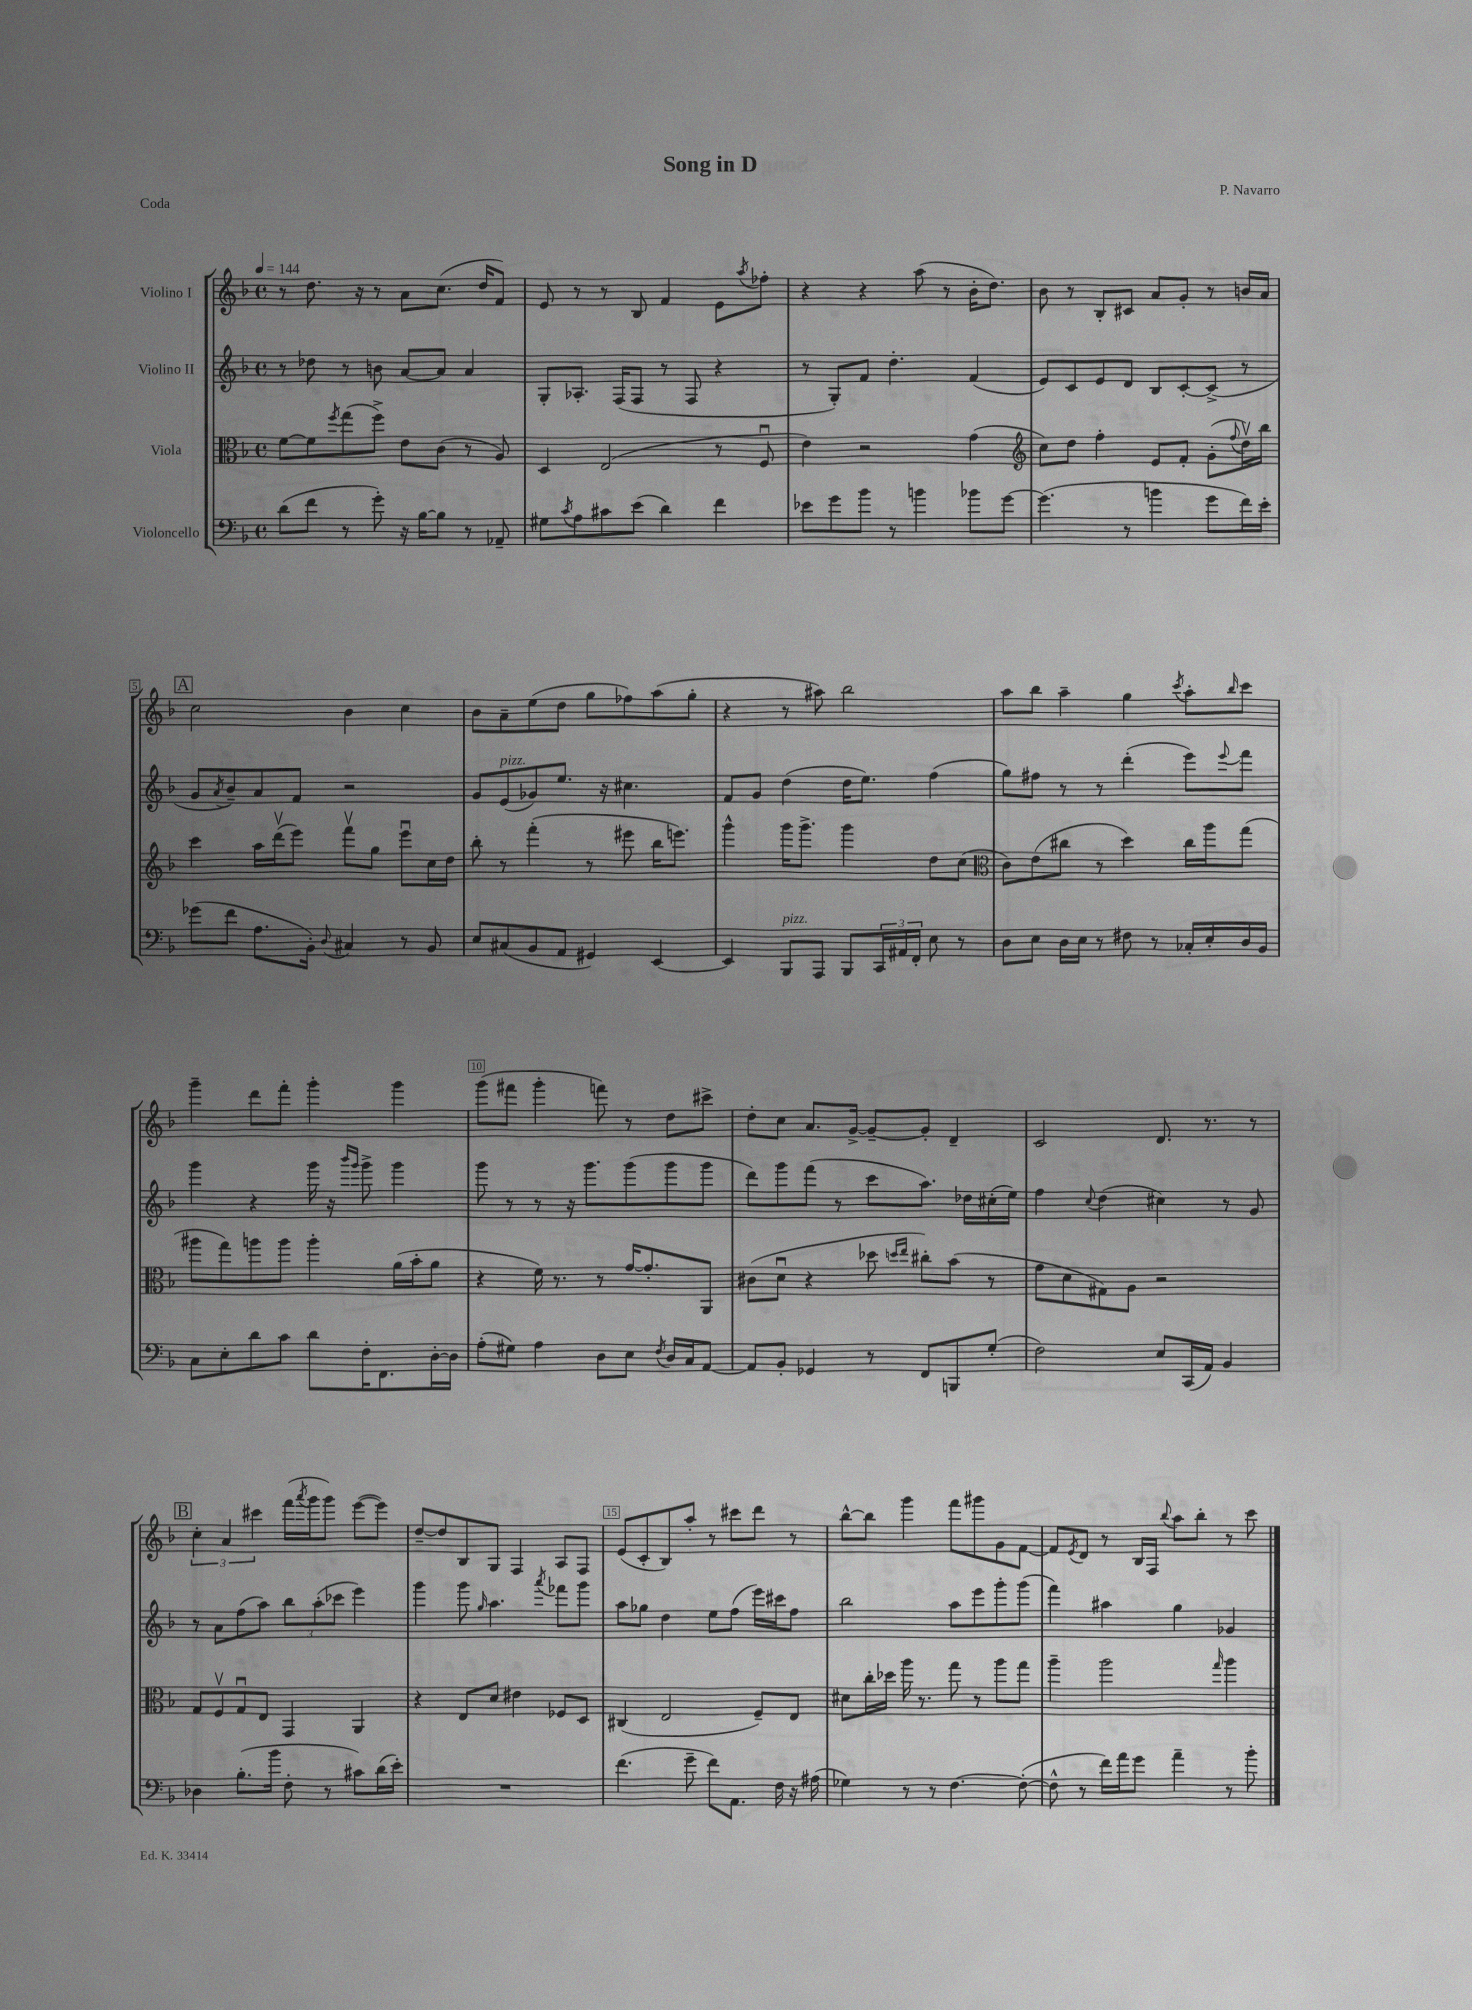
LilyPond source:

\header { title = "Song in D" composer = "P. Navarro" piece = "Coda" }
<<
\new StaffGroup <<
\new Staff = "s0" \with { instrumentName = "Violino I" } {
    \clef treble \key f \major \defaultTimeSignature \time 4/4 \tempo 4 = 144
    r8 d''8. r16 r8 a'8 c''8.( d''16 f'8) |
    e'8 r8 r8 bes8 f'4 e'8 \acciaccatura { a''8 } fes''8-. |
    r4 r4 a''8( r8 bes'16-. d''8.) |
    bes'8 r8 bes8-. cis'8 a'8 g'8-. r8 b'16 a'16 |
    \mark \markup { \box "A" } c''2 bes'4 c''4 |
    bes'8 a'8-- e''8( d''8 g''8 fes''8) a''8( g''8-. |
    r4 r8 ais''8) bes''2 |
    a''8 bes''8 a''4-- g''4 \acciaccatura { c'''8 } a''8-. \grace { bes''16 } c'''8 |
    g'''4-- d'''8 f'''8-. g'''4-. g'''4 |
    g'''8( fis'''8 g'''4-. f'''8) r8 d''8 cis'''8-> |
    d''8-. c''8 a'8. g'16~-> g'8~-- g'8-. d'4-- |
    c'2 d'8. r8. r8 |
    \mark \markup { \box "B" } \tuplet 3/2 { c''4-. a'4 cis'''4 } f'''16( \acciaccatura { a'''8 } g'''16 g'''8) e'''8~( e'''8) |
    d''8~-- d''8 bes8 g8 f4 a8 f8 |
    e'8( c'8-. bes8) a''8-. r8 cis'''8 d'''8 r8 |
    bes''8~-^ bes''8 g'''4 f'''8 gis'''8 g'8 f'8~ |
    f'8 \acciaccatura { e'8 } d'8 r8 bes16 f16 \appoggiatura { bes''8 } a''8 bes''8-. r8 c'''8 \bar "|." |
}
\new Staff = "s1" \with { instrumentName = "Violino II" } {
    \clef treble \key f \major \defaultTimeSignature \time 4/4
    r8 des''8 r8 b'8 a'8~ a'8 a'4 |
    g8-. aes8.-. f16( f8 r8 f8 r4 |
    r8 g8-.) f'8 d''4.-. f'4( |
    e'8) c'8 e'8 d'8 bes8 c'8~-. c'8->( r8 |
    \mark \markup { \box "A" } g'8 \acciaccatura { a'8 } bes'8--) a'8 f'8 r2 |
    g'8 e'8^\markup { \italic "pizz." }( ges'8) e''8. r16 cis''4. |
    f'8 g'8 d''4( d''16 e''8.) f''4( |
    g''8) fis''8 r8 r8 d'''4-.( e'''8) \appoggiatura { e'''8 } f'''8 |
    g'''4 r4 g'''16 r16 \grace { bes'''16 g'''16 } g'''8-> g'''4 |
    g'''8 r8 r8 r16 g'''8. g'''8( g'''8 g'''8 |
    d'''8) g'''8 f'''8( r8 c'''8 a''8.) des''16 cis''16-.( e''16) |
    f''4 \appoggiatura { c''8 } d''4( cis''4) r8 g'8 |
    \mark \markup { \box "B" } r8 a'8 f''8( a''8) \tuplet 3/2 { bes''8 a''8-.( ces'''8 } e'''4) |
    g'''4 g'''8 \grace { g''16 } a''4. \acciaccatura { a'''8 } fes'''8 g'''8 |
    a''8 ges''8 d''4 e''8 f''8( e'''16) cis'''16 f''8 |
    bes''2 a''8 e'''8 g'''8-. g'''8( |
    f'''4) ais''4 g''4 ges'4 \bar "|." |
}
\new Staff = "s2" \with { instrumentName = "Viola" } {
    \clef alto \key f \major \defaultTimeSignature \time 4/4
    f'8~ f'8 \acciaccatura { f''8 } g''8( f''8->) e'8 c'8( r8 a8) |
    d4 e2( r8 f8\downbow |
    e'4) r2 g'4( |
    \clef treble c''8) d''8 f''4-. e'8 f'8-. g'8-.( \appoggiatura { f''8 } d''16\upbow) bes''16 |
    \mark \markup { \box "A" } c'''4 a''16 d'''16\upbow( e'''8) f'''8\upbow g''8 e'''8\downbow c''16 d''16 |
    bes''8-. r8 f'''4-.( r8 eis'''8 bes''16 e'''8.) |
    g'''4-^ g'''16 g'''8.-> g'''4 d''8 c''8( |
    \clef alto c'8) e'8( cis''8 r8 d''4) cis''16 a''16 g''8( |
    ais''8 g''8) a''8 a''8 a''4-. a'16( bes'16-. a'8 |
    r4 f'16) r8. r8 g'16~ g'8.-. a,8 |
    cis'8( d'8\downbow r4 des''8 \grace { d''16 e''16 } cis''8-.) bes'8( r8 |
    g'8 d'8 gis8) a8 r2 |
    \mark \markup { \box "B" } g8 f8\upbow g8\downbow e8 g,4 a,4 |
    r4 e8 d'8 eis'4 fes8 d8 |
    cis4( e2 f8--) e8 |
    dis'8 c''16-. des''16 a''16 r8. g''8 r8 a''8 g''8 |
    a''4-- a''2 \grace { g''16 } a''4 \bar "|." |
}
\new Staff = "s3" \with { instrumentName = "Violoncello" } {
    \clef bass \key f \major \defaultTimeSignature \time 4/4
    d'8( f'8 r8 g'8-.) r16 bes16~ bes8 r8 aes,8-- |
    gis8 \acciaccatura { c'8 } a8 cis'8 e'8( d'4) f'4 |
    ees'8 g'8 bes'8 r8 b'4 bes'8 g'8~ |
    g'4.( r8 b'4 g'8 f'16) e'16-. |
    \mark \markup { \box "A" } ges'8( f'8 a8. bes,16-.) \appoggiatura { d8 } cis4 r8 bes,8 |
    e8 cis8( bes,8 a,8 gis,4) e,4~ |
    e,4 bes,,8^\markup { \italic "pizz." } a,,8 bes,,8 \tuplet 3/2 { c,16 ais,16 f,16-. } e8 r8 |
    d8 e8 d16 e16 r8 fis8 r8 ces16-. e16-. d16 bes,16 |
    c8 e8-. d'8 c'8 d'8 f16-. f,8. d16~-. d16 |
    a8-.( gis8) a4 d8 e8 \acciaccatura { f8 } d16 c16 a,8~ |
    a,8 bes,8-. ges,4 r8 f,8 b,,8 g8-.( |
    f2) e8 c,16( a,16) bes,4 |
    \mark \markup { \box "B" } des4 bes8.-.( bes'16 f8-. r8 cis'8) d'16( e'16-.) |
    R1 |
    f'4.( g'8-- f'8) a,8. f16 r16 ais16( |
    ges4) r8 r8 f4.~ f8~-.( |
    f8-^ r8 f'16) a'16 g'8 a'4-- r8 bes'8-. \bar "|." |
}
>>
>>
\layout { \context { \Score \override BarNumber.break-visibility = ##(#f #t #t) barNumberVisibility = #(every-nth-bar-number-visible 5) \override BarNumber.stencil = #(make-stencil-boxer 0.1 0.3 ly:text-interface::print) } }
